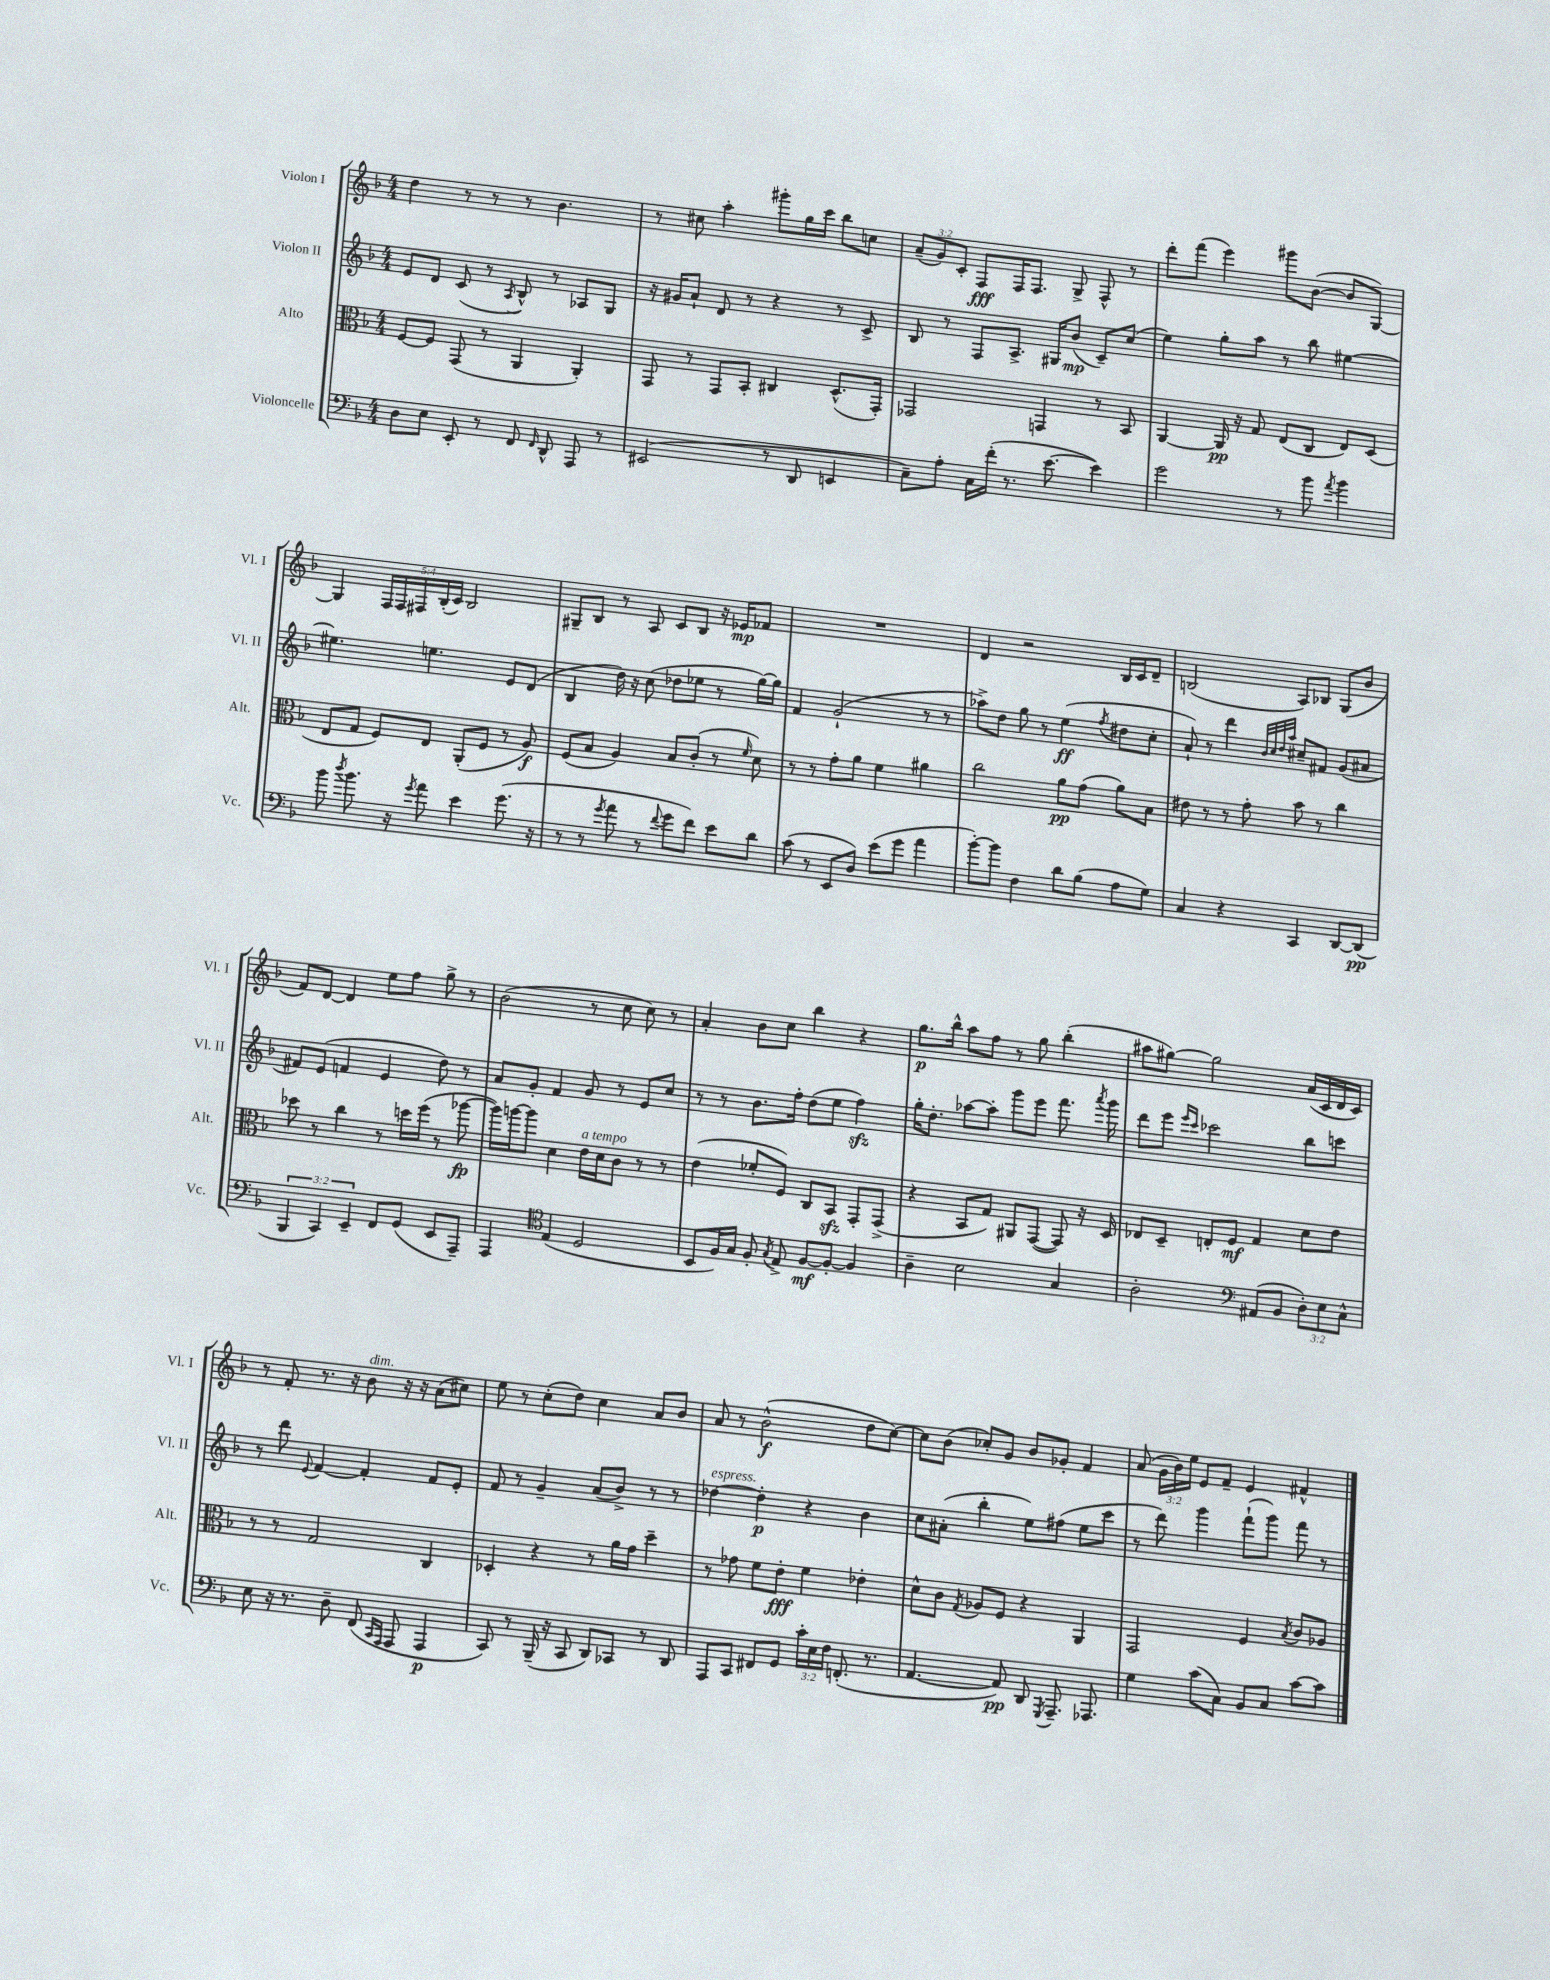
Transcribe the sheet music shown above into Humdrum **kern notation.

**kern	**dynam	**kern	**dynam	**kern	**dynam	**kern	**dynam
*part4	*part4	*part3	*part3	*part2	*part2	*part1	*part1
*staff4	*staff4	*staff3	*staff3	*staff2	*staff2	*staff1	*staff1
*I"Violoncelle	*	*I"Alto	*	*I"Violon II	*	*I"Violon I	*
*I'Vc.	*	*I'Alt.	*	*I'Vl. II	*	*I'Vl. I	*
*clefF4	*	*clefC3	*	*clefG2	*	*clefG2	*
*k[b-]	*	*k[b-]	*	*k[b-]	*	*k[b-]	*
*M4/4	*	*M4/4	*	*M4/4	*	*M4/4	*
=11	=11	=11	=11	=11	=11	=11	=11
8D\L	.	[8F/L	.	8e/L	.	4dd\	.
8E\J	.	8F/J]	.	8d/J	.	.	.
8EE'/	.	(8GG/	.	(8c/	.	8r	.
8r	.	8r	.	8r	.	8r	.
.	.	.	.	8qA/	.	.	.
8FF/	.	4AA/	.	8B-^^/)	.	8r	.
16qqFF/	.	.	.	.	.	.	.
8DD^^/	.	.	.	8r	.	4.b-\	.
8AAA/	.	4AA'/)	.	8A-X/L	.	.	.
8r	.	.	.	8G/J	.	.	.
=12	=12	=12	=12	=12	=12	=12	=12
(2EE#X/	.	8GG/	.	16r	.	8r	.
.	.	.	.	16g#X/KL	.	.	.
.	.	8r	.	8a`/J	.	8cc#X\	.
.	.	8GG/L	.	8d/	.	4aa'\	.
.	.	8BB-'/J	.	8r	.	.	.
8r	.	4C#X/	.	4r	.	8ggg#X'\L	.
8DD/	.	.	.	.	.	16gg\L	.
.	.	.	.	.	.	16ccc\JJ	.
4EEn/	.	(8.D^^/L	.	8r	.	8bb-\L	.
.	.	.	.	8c^/	.	8ccn\J	.
.	.	16GG'/Jk)	.	.	.	.	.
=13	=13	=13	=13	=13	=13	=13	=13
8C~\L)	.	2GG-X/	.	8B-/	.	(12a~/L	.
.	.	.	.	.	.	12g/)	.
8A'\J	.	.	.	8r	.	.	.
.	.	.	.	.	.	12c'/J	.
16C\LL	.	.	.	8F/L	.	8F/L	fff
(16f'\JJ	.	.	.	.	.	.	.
8.r	.	.	.	8.A^/J	.	16F/K	.
.	.	.	.	.	.	8.F/J	.
.	.	4GGn/	.	.	.	.	.
[8.e\	.	.	.	16G#X/KL	.	.	.
.	.	.	.	(8b-/J	mp	8G^/	.
4e\])	.	8r	.	8c~/L)	.	8F^^/	.
.	.	8BB-/	.	(8cc/J	.	8r	.
=14	=14	=14	=14	=14	=14	=14	=14
2g\	.	[4AA/	.	4ee\)	.	8ddd'\L	.
.	.	.	.	.	.	(8fff\J	.
.	.	16AA/]	pp	8gg'\L	.	4eee\)	.
.	.	16r	.	.	.	.	.
.	.	8G/	.	8aa\J	.	.	.
8r	.	(8E/L	.	8r	.	8ggg#X\L	.
8b-\	.	8C/J	.	8bb-\	.	([8b-\J	.
8qa/	.	.	.	.	.	.	.
4b-\	.	8E/L)	.	[4ee#X\	.	8b-/L]	.
.	.	(8D/J	.	.	.	[8G/J)	.
!!LO:LB:g=z
=15	=15	=15	=15	=15	=15	=15	=15
8b-\	.	8E/L	.	4.ee#X\]	.	4G/]	.
8qdd/	.	.	.	.	.	.	.
8.b-\	.	8G/J	.	.	.	.	.
.	.	8F/L)	.	.	.	20F/LL	.
.	.	.	.	.	.	20F/	.
16r	.	.	.	.	.	.	.
.	.	.	.	.	.	20F#X/	.
8qg/	.	.	.	.	.	.	.
8a\	.	8E/J	.	4.een\	.	.	.
.	.	.	.	.	.	(20B-'/	.
.	.	.	.	.	.	20c/JJ)	.
4e\	.	(8AA'/L	.	.	.	2B-/	.
.	.	8F/J	.	.	.	.	.
(8.g\	.	8r	.	8e/L	.	.	.
.	.	8A/)	f	(8d/J	.	.	.
16r	.	.	.	.	.	.	.
=16	=16	=16	=16	=16	=16	=16	=16
8r	.	(8F/L	.	4B-/	.	8G#X~/L	.
8r	.	8B-/J	.	.	.	8B-/J	.
8qg/	.	.	.	.	.	.	.
8a\	.	4A/)	.	16dd\)	.	8r	.
.	.	.	.	16r	.	.	.
8r	.	.	.	(8cc\	.	8A/	.
8qqf/	.	.	.	.	.	.	.
8g\L	.	8B-/L	.	8dd-X\L	.	8c/L	.
8f\J)	.	(8c'/J	.	8ee-X\J	.	8B-/J	.
8e\L	.	8r	.	8r	.	16r	.
.	.	.	.	.	.	16e-X/KL	mp
.	.	16qqf/	.	.	.	.	.
8d\J	.	8d\)	.	[16gg\LL)	.	8f-X/J	.
.	.	.	.	16gg\JJ]	.	.	.
=17	=17	=17	=17	=17	=17	=17	=17
(8c\	.	8r	.	4f/	.	1r	.
8r	.	8r	.	.	.	.	.
8EE/L	.	8g'\L	.	(2g`/	.	.	.
8D/J)	.	8a\J	.	.	.	.	.
(8e\L	.	4f\	.	.	.	.	.
8g\J	.	.	.	.	.	.	.
4a\	.	4a#X\	.	8r	.	.	.
.	.	.	.	8r	.	.	.
=18	=18	=18	=18	=18	=18	=18	=18
[8b-'\L)	.	2cc\	.	8aa-X^\L)	.	4d/	.
8b-\J]	.	.	.	8dd\J	.	.	.
4F\	.	.	.	8gg\	.	2r	.
.	.	.	.	8r	.	.	.
8d\L	.	8a\L	pp	(4ee\	ff	.	.
(8B-\J	.	(8g\J	.	.	.	.	.
.	.	.	.	8qff/	.	.	.
8A\L	.	8a\L)	.	8dd#X\L	.	16B-/LL	.
.	.	.	.	.	.	16c/J	.
8G\J)	.	8B-\J	.	8cc'\J	.	8d~/J	.
=19	=19	=19	=19	=19	=19	=19	=19
4C/	.	8e#X\	.	8a`/)	.	(2Bn/	.
.	.	8r	.	8r	.	.	.
4r	.	8r	.	4ddd\	.	.	.
.	.	8g'\	.	.	.	.	.
.	.	.	.	32qqb-/LLL	.	.	.
.	.	.	.	32qqcc/	.	.	.
.	.	.	.	32qqdd/	.	.	.
.	.	.	.	32qqaa/JJJ	.	.	.
4CC/	.	8b-\	.	8cc#X~/L	.	8A/L)	.
.	.	8r	.	8f#X/J	.	8B-X/J	.
[8DD/L	.	4cc\	.	(8g/L	.	(8G/L	.
(8DD/J]	pp	.	.	8a#X/J	.	8b-/J	.
!!LO:LB:g=z
=20	=20	=20	=20	=20	=20	=20	=20
6BBB-/	.	8dd-X\	.	8f#X/L)	.	8f/L)	.
.	.	8r	.	(8e/J	.	[8d/J	.
6CC/)	.	.	.	.	.	.	.
.	.	4cc\	.	4fn/	.	4d/]	.
6EE~/	.	.	.	.	.	.	.
8FF/L	.	8r	.	4e/	.	8ee\L	.
(8GG/J	.	16ddn\LL	.	.	.	8ff\J	.
.	.	(16ff\JJ	.	.	.	.	.
8EE/L	.	8r	.	8dd\)	.	8gg^\	.
8AAA~/J)	.	[8aa-X\	fp	8r	.	8r	.
=21	=21	=21	=21	=21	=21	=21	=21
4AAA/	.	16aa-\LL])	.	8a/L	.	(2b-\	.
.	.	[16aan\J	.	.	.	.	.
.	.	8aa\J]	.	8g'/J	.	.	.
*clefC4	*	*	*	*	*	*	*
(4E/	.	4d\	.	4f/	.	.	.
!	!	!LO:TX:a:i:t=a tempo	!	!	!	!	!
2D/	.	16e\LL	.	8g/	.	8r	.
.	.	16d\J	.	.	.	.	.
.	.	8c\J	.	8r	.	8cc\	.
.	.	8r	.	8e/L	.	8cc\)	.
.	.	8r	.	8cc/J	.	8r	.
=22	=22	=22	=22	=22	=22	=22	=22
8BB-/L	.	(4e\	.	8r	.	4a'/	.
16F/L)	.	.	.	8r	.	.	.
16G/JJ	.	.	.	.	.	.	.
8F'/	.	8f-X'/L	.	8.b-\L	.	8b-\L	.
8qG/	.	.	.	.	.	.	.
8E^/	.	8F/J)	.	.	.	8cc\J	.
.	.	.	.	16ff'\Jk	.	.	.
[8F/L	mf	8C/L	.	(8dd\L	.	4bb-\	.
8F'/J_	.	8BB-zz/J	.	8ee\J	.	.	.
4F/]	.	8GG'/L	.	4ffzz\)	.	4r	.
.	.	(8GG^/J	.	.	.	.	.
=23	=23	=23	=23	=23	=23	=23	=23
4A~\	.	4r	.	16gg'\KL	.	8.gg\L	p
.	.	.	.	8.dd'\J	.	.	.
.	.	.	.	.	.	16bb-^^\Jk	.
2B-\	.	8BB-/L	.	[8aa-X\L	.	8aa\L	.
.	.	8G/J)	.	8aa-'\J]	.	8ff\J	.
.	.	8AA#X/L	.	8ggg\L	.	8r	.
.	.	([8GG/J	.	8eee\J	.	8gg\	.
4G/	.	8GG/])	.	8.fff\	.	(4bb-'\	.
.	.	16r	.	.	.	.	.
.	.	.	.	8qaaa/	.	.	.
.	.	16D/	.	16ggg\	.	.	.
=24	=24	=24	=24	=24	=24	=24	=24
2A'\	.	8E-X/L	.	8ddd\L	.	8aa#X\L	.
.	.	8D~/J	.	8eee\J	.	[8gg#X\J)	.
.	.	.	.	16qqeee/LL	.	.	.
.	.	.	.	16qqccc/JJ	.	.	.
.	.	8En'/L	.	2ccc-X\	.	2gg#\]	.
.	.	8F/J	mf	.	.	.	.
*clefF4	*	*	*	*	*	*	*
(8AA#X/L	.	4G/	.	.	.	.	.
8BB-/J	.	.	.	.	.	.	.
12D'\L)	.	8d\L	.	8bb-\L	.	(16a/LL	.
.	.	.	.	.	.	16c/	.
12E\	.	.	.	.	.	.	.
.	.	8e\J	.	8cccn\J	.	16d/	.
12C^^\J	.	.	.	.	.	.	.
.	.	.	.	.	.	16c/JJ)	.
!!LO:LB:g=z
=25	=25	=25	=25	=25	=25	=25	=25
8E\	.	8r	.	8r	.	8r	.
16r	.	8r	.	8ddd\	.	8f'/	.
8.r	.	.	.	.	.	.	.
.	.	.	.	8qqe/	.	.	.
.	.	2G/	.	[4f/	.	8.r	.
8D~\	.	.	.	.	.	.	.
.	.	.	.	.	.	16r	.
!	!	!	!	!	!	!LO:TX:a:i:t=dim.	!
(8FF/	.	.	.	4f'/]	.	8b-\	.
16qqCC/LL	.	.	.	.	.	.	.
16qqAAA/JJ	.	.	.	.	.	.	.
8AAA/	.	.	.	.	.	16r	.
.	.	.	.	.	.	16r	.
4AAA/	p	4C/	.	8f/L	.	(8a\L	.
.	.	.	.	8e'/J	.	8cc#X\J)	.
=26	=26	=26	=26	=26	=26	=26	=26
8CC/)	.	4D-X'/	.	8f/	.	8ee\	.
8r	.	.	.	8r	.	8r	.
(16BBB-~/	.	4r	.	4g~/	.	(8cc'\L	.
16r	.	.	.	.	.	.	.
8CC/	.	.	.	.	.	8dd\J)	.
8DD/L)	.	8r	.	(8a/L	.	4cc\	.
8CC-X/J	.	16a\LL	.	8b-^/J)	.	.	.
.	.	16g\JJ	.	.	.	.	.
8r	.	4dd~\	.	8r	.	8a/L	.
8DD/	.	.	.	8r	.	8b-/J	.
=27	=27	=27	=27	=27	=27	=27	=27
!	!	!	!	!LO:TX:a:i:t=espress.	!	!	!
8AAA/L	.	8r	.	[4dd-X\	.	8a/	.
8CC/J	.	8g-X\	.	.	.	8r	.
8FF#X/L	.	8f\L	.	4dd-'\]	p	(2b-^^\	f
8GG/J	.	8e'\J	fff	.	.	.	.
24c'\LL	.	4f\	.	4r	.	.	.
24E\	.	.	.	.	.	.	.
24F\JJ	.	.	.	.	.	.	.
(8.FFn'/	.	.	.	.	.	.	.
.	.	4e-X'\	.	4b-\	.	8dd\L	.
8.r	.	.	.	.	.	.	.
.	.	.	.	.	.	[8cc\J)	.
=28	=28	=28	=28	=28	=28	=28	=28
[4.AA/	.	8d^^\L	.	8cc\L	.	8cc\L]	.
.	.	8c\J	.	(8a#X'\J	.	(8b-\J	.
.	.	8qG/	.	.	.	.	.
.	.	8A-X/L	.	4bb-'\	.	8cc-X'/L)	.
8AA/])	pp	8F/J	.	.	.	8g/J	.
8DD/	.	4r	.	8ee\L)	.	8b-/L	.
8qGGG/	.	.	.	.	.	.	.
8.AAA~/	.	.	.	(8ff#X\J	.	8g-X'/J	.
.	.	4AA/	.	8ee\L	.	4f/	.
8.AAA-X/	.	.	.	.	.	.	.
.	.	.	.	8ccc\J	.	.	.
=29	=29	=29	=29	=29	=29	=29	=29
4G\	.	2GG/	.	8r	.	(8a/	.
.	.	.	.	8ddd\)	.	24g\LL	.
.	.	.	.	.	.	24b-\)	.
.	.	.	.	.	.	24ee\JJ	.
(8c\L	.	.	.	4ggg\	.	8e/L	.
8C\J)	.	.	.	.	.	8f~/J	.
8BB-/L	.	4F/	.	(8fff`\L	.	4e/	.
8C/J	.	.	.	8ggg\J)	.	.	.
.	.	8qB-/	.	.	.	.	.
[8c\L	.	8c/L	.	8fff\	.	4f#X^^/	.
8c\J]	.	8A-X/J	.	8r	.	.	.
==	==	==	==	==	==	==	==
*-	*-	*-	*-	*-	*-	*-	*-
